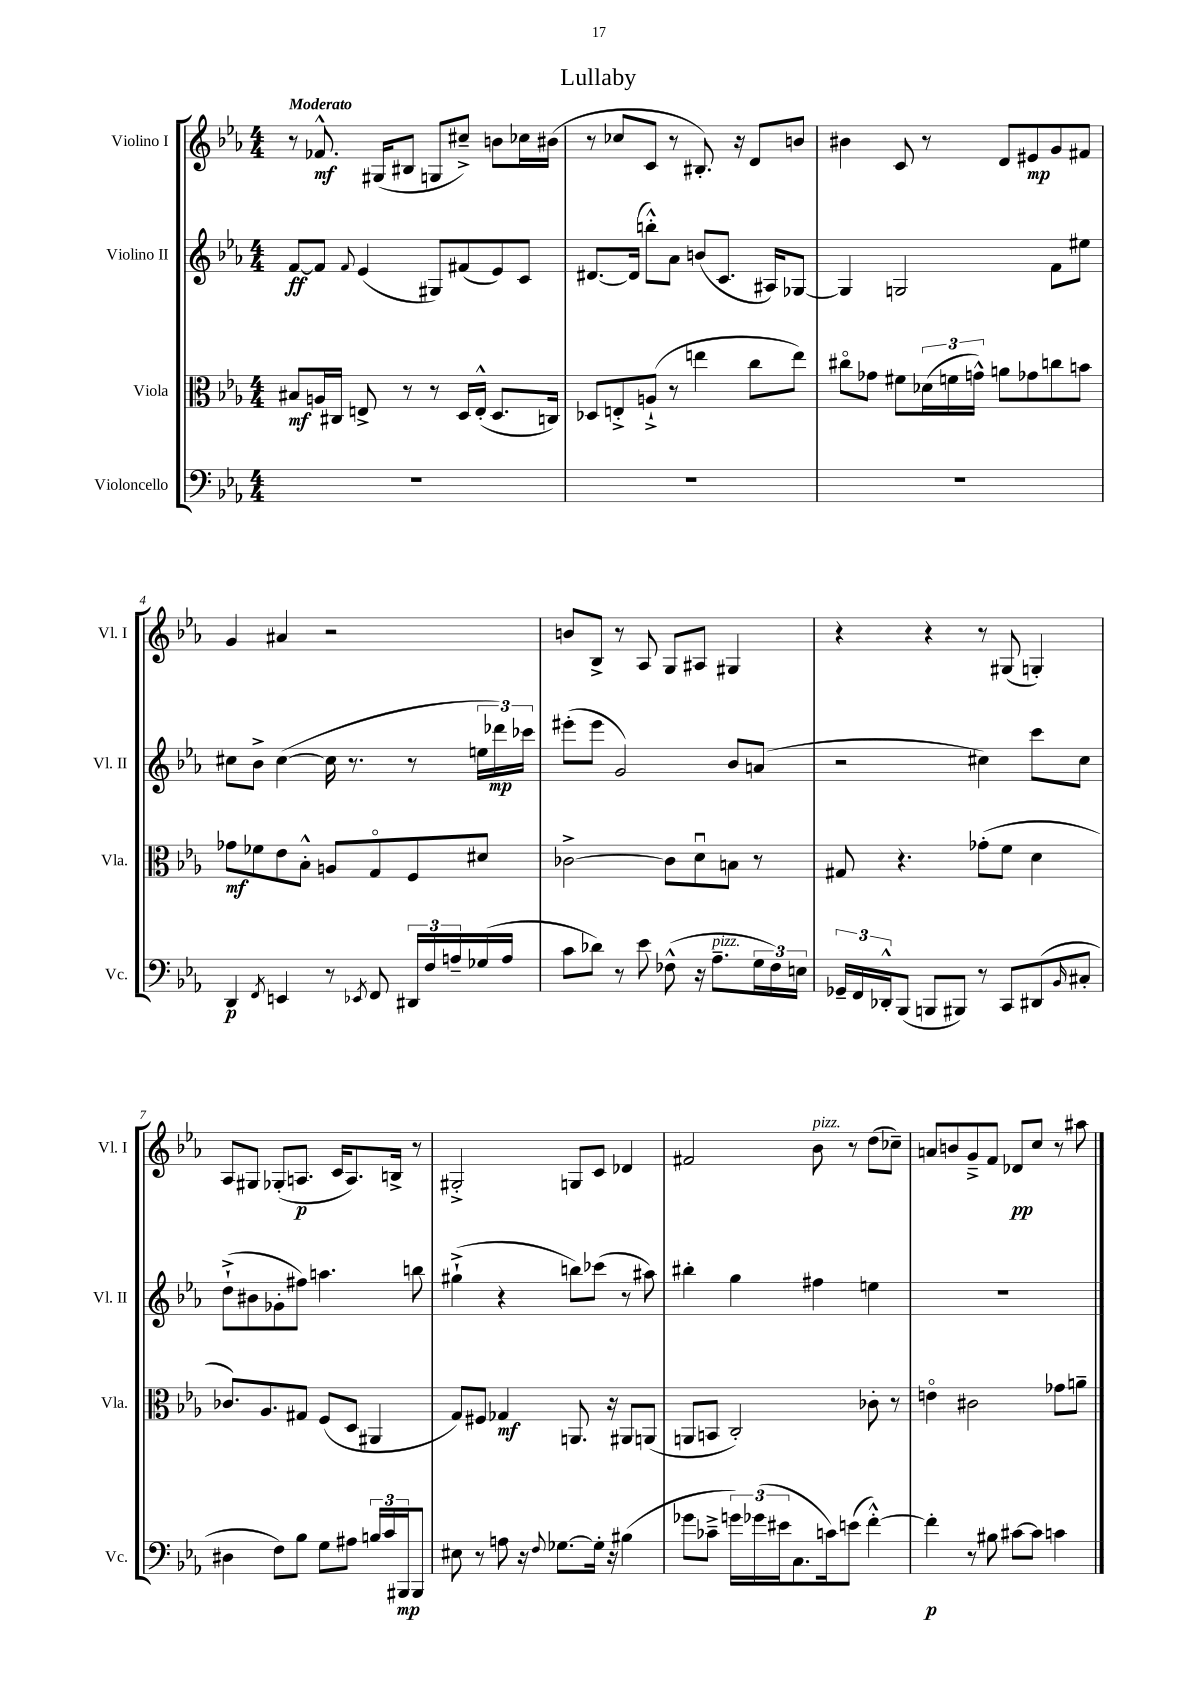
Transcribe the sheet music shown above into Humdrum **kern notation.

**kern	**kern	**kern	**kern
*staff4	*staff3	*staff2	*staff1
*clefF4	*clefC3	*clefG2	*clefG2
*k[b-e-a-]	*k[b-e-a-]	*k[b-e-a-]	*k[b-e-a-]
*M4/4	*M4/4	*M4/4	*M4/4
1r	8B#	[8f	8r
.	16A	8f]	8.f-^^
.	16C#	.	.
.	.	8qqf	.
.	8E^	(4e-	.
.	.	.	(16G#
.	8r	.	8B#
.	8r	8G#)	8G
.	16D	(8f#	8cc#~^)
.	(16E'^^	.	.
.	8.D	8e-)	8b
.	.	8c	16cc-
.	16C)	.	(16b#
=	=	=	=
1r	8D-	[8.d#	8r
.	8E'^	.	8cc-
.	.	(16d#]	.
.	(8A`^	8bb'^^)	8c
.	8r	8a-	8r
.	4ee	(8b	8.B#')
.	.	8.c	.
.	.	.	16r
.	8cc	.	8d
.	.	16A#)	.
.	8ee)	[8G-	8b
=	=	=	=
1r	8cc#o	4G-]	4b#
.	8g-	.	.
.	8f#	2G	8c
.	(24d-	.	8r
.	24f	.	.
.	24g^^)	.	.
.	8a	.	8d
.	8g-	.	8e#
.	8cc	8f	8g
.	8b	8ee#	8f#
=	=	=	=
4DD	8g-	8cc#	4g
.	8f-	8b-^	.
8qFF	.	.	.
4EE	8e-	([4cc#	4a#
.	8B-'^^	.	.
8r	8A	16cc#]	2r
.	.	8.r	.
8qEE-	.	.	.
8FF	8Go	.	.
24DD#	8F	8r	.
24F	.	.	.
24A~	.	.	.
(16G-	8d#	24ee	.
.	.	24ddd-)	.
16A	.	.	.
.	.	24ccc-	.
=	=	=	=
8c	[2c-^	(8eee#'	8b
8d-)	.	8eee#	8B-^
8r	.	2g)	8r
8e-	.	.	8A-
(8F-^^	8c-]	.	8G
16r	8du	.	8A#
8.A-~	.	.	.
.	8B	8b-	4G#
24G	8r	(8a	.
24F-)	.	.	.
24E	.	.	.
=	=	=	=
24GG-~	8G#	2r	4r
24FF	.	.	.
24DD-'^^	.	.	.
(8BBB-	4.r	.	.
8BBB	.	.	4r
8BBB#)	.	.	.
8r	(8g-'	4cc#)	8r
8CC	8f	.	(8G#
(8DD#	4d	8ccc	4G')
16qqBB-	.	.	.
8C#'	.	8cc#	.
=	=	=	=
4D#	8.c-)	(8dd`^	8A-
.	.	8b#	8G#
.	8.A-	.	.
8F)	.	8g-'	(8G-'
8B-	8G#	8ff#)	8.A
8G	(8F	4.aa	.
.	.	.	16c
8A#	8D	.	8.A)
24B	4AA#	.	.
24c	.	.	.
.	.	.	16B^
24BBB#	.	.	.
8BBB#	.	8bb	8r
=	=	=	=
8E#	8G)	(4gg#`^	2G#'^
8r	8F#	.	.
8A	4G-	4r	.
16r	.	.	.
8qqF	.	.	.
[8.G-	.	.	.
.	8.AA	8bb)	8G
16G-']	.	(8ccc-	8c
16r	16r	.	.
(4B#	8AA#	8r	4d-
.	(8AA	8aa#)	.
=	=	=	=
8g-	8AA	4bb#'	2f#
8c-~^	8BB	.	.
24g)	2C')	4gg	.
(24g-	.	.	.
24e#	.	.	.
8.C	.	.	.
.	.	4ff#	8b-
16c)	.	.	.
(8e	.	.	8r
[4f'^^)	8c-'	4ee	(8dd
.	8r	.	8cc-~)
=	=	=	=
4f']	4eo	1r	8a
.	.	.	8b
8r	2c#	.	8g~^
8B#	.	.	8f
[8c#	.	.	8d-
8c#]	.	.	8cc
4c	8g-	.	8r
.	8a~	.	8aa#
==	==	==	==
*-	*-	*-	*-
